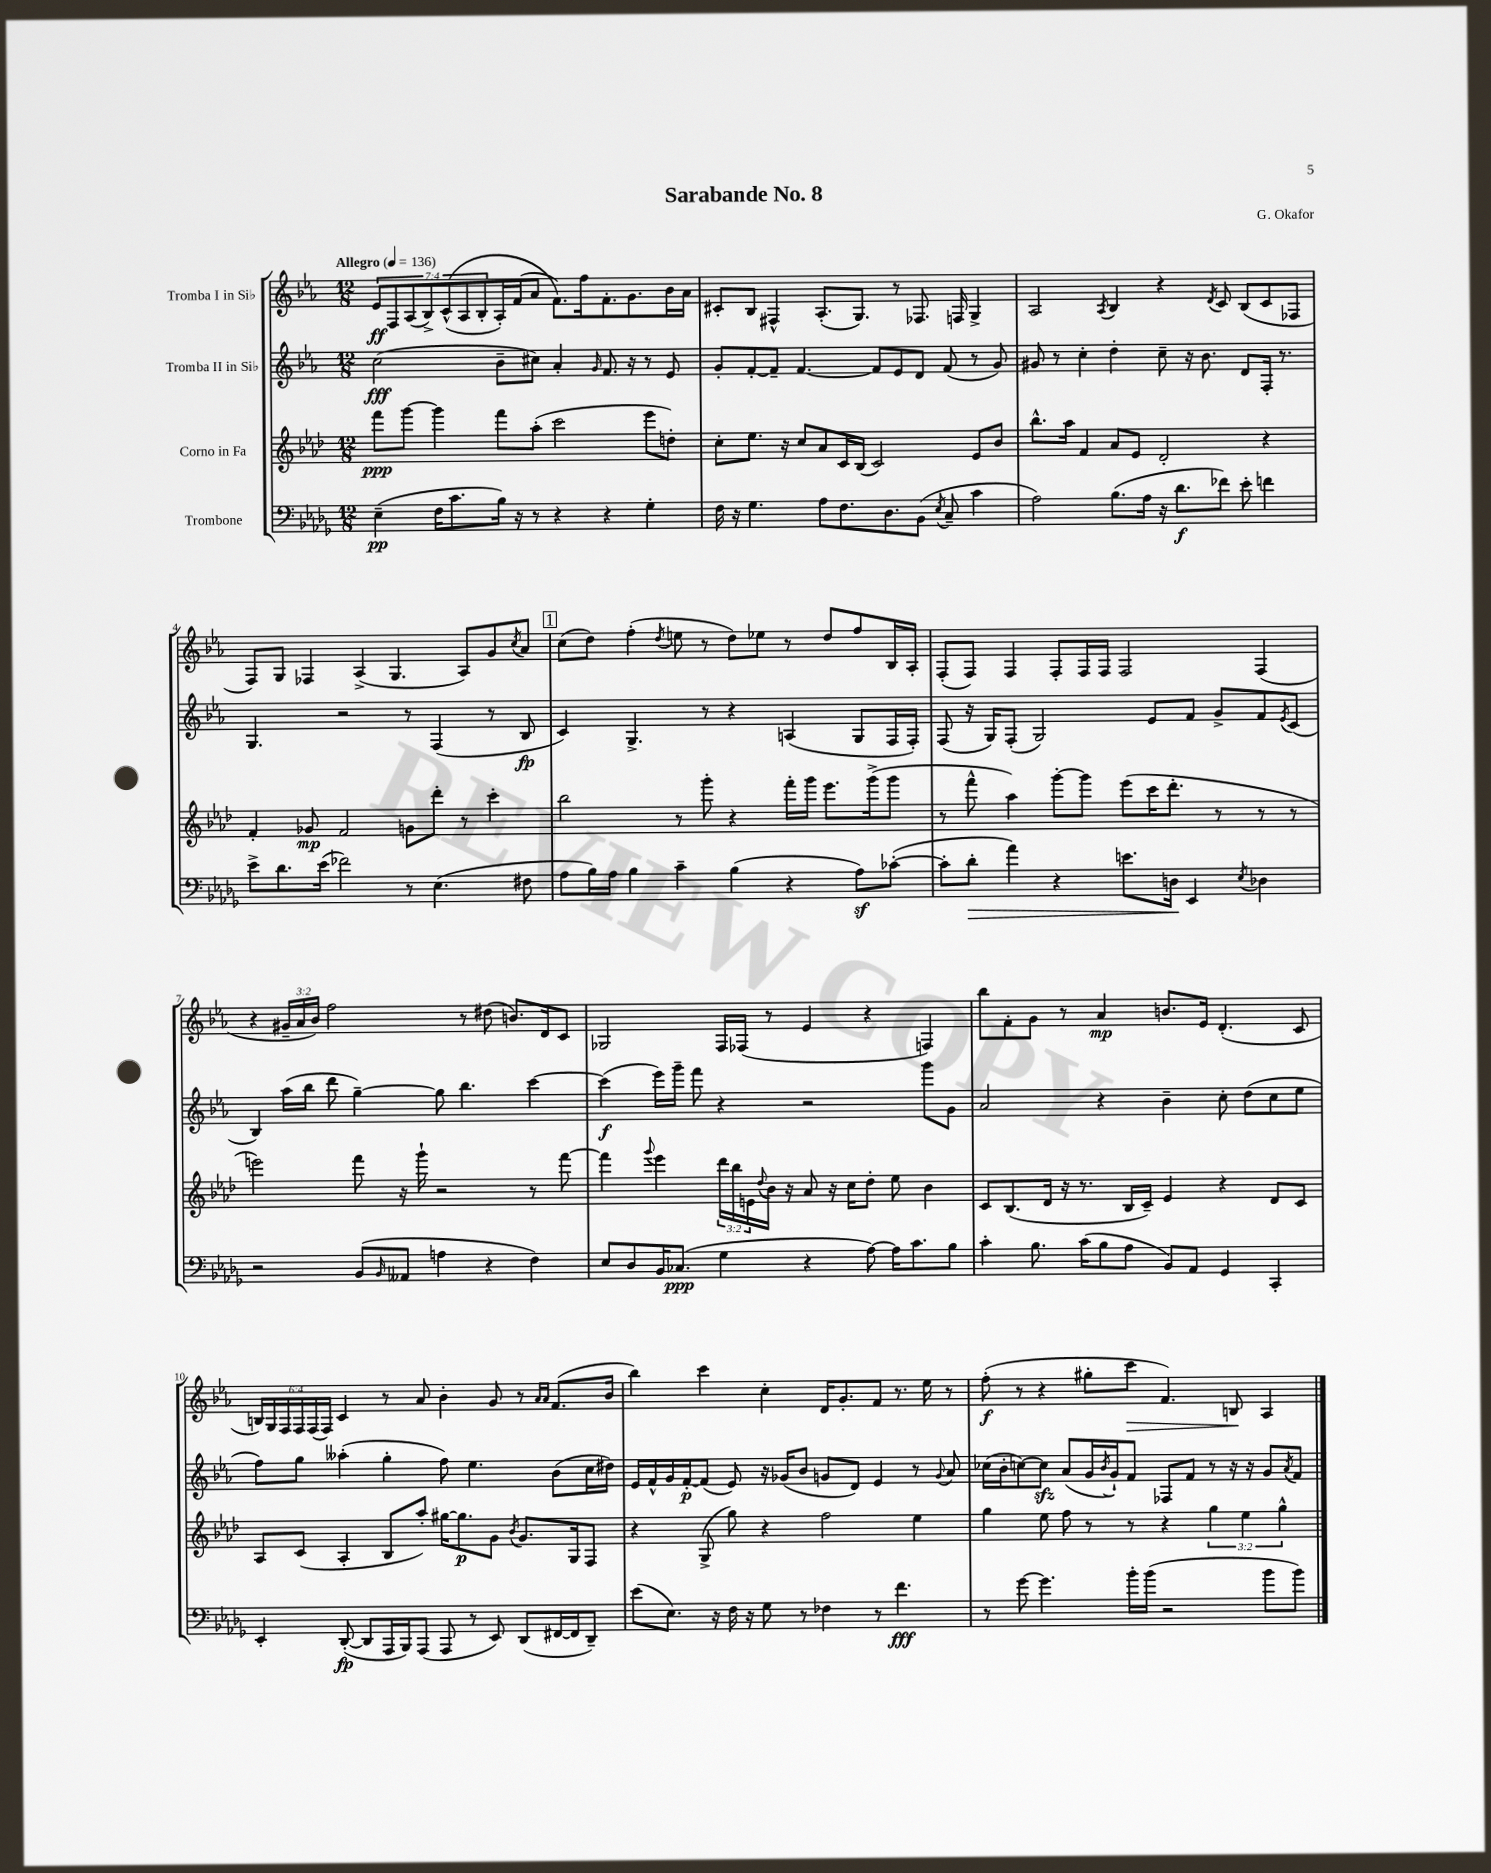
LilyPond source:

\header { title = "Sarabande No. 8" composer = "G. Okafor" }
<<
\new StaffGroup <<
\new Staff = "s0" \with { instrumentName = "Tromba I in Sib" } {
    \clef treble \key ees \major \numericTimeSignature \time 12/8 \override Staff.TupletNumber.text = #tuplet-number::calc-fraction-text \tempo "Allegro" 4 = 136
    \tuplet 7/4 { ees'8\ff f8 aes8( bes8->) c'8-^(\( aes8 bes8-. } aes16-.) f'16( aes'8 f'8.)\) f''16 f'8.-. g'8. bes'16 aes'16 |
    cis'8-. bes8 fis4-^ aes8.-.( g8.) r8 fes8. f16 g4-> |
    aes2 \acciaccatura { aes8 } bes4 r4 \acciaccatura { d'8 } c'8 bes8( c'8 fes8 |
    f8) g8 fes4 aes4->( g4. aes8) g'8 \acciaccatura { c''8 } aes'8 |
    \mark \markup { \box "1" } c''8( d''8) f''4-.( \acciaccatura { d''8 } e''8 r8 d''8) ees''8 r8 d''8 f''8 bes16 aes16-. |
    f8-.( f8) f4 f8-. f16 f16 f2 f4( |
    r4 \tuplet 3/2 { gis'16-- aes'16 bes'16) } f''2 r8 dis''8( b'8.) d'16 c'8 |
    ges2 f16 fes16( r8 ees'4 r4 f4) |
    bes''8 f'8-. g'8 r8 aes'4\mp b'8. ees'16 d'4.-.( c'8 |
    \tuplet 6/4 { b16) g16 f16 f16 f16( f16) } c'4 r8 aes'8 bes'4-. g'8 r8 \grace { aes'16 aes'16 } f'8.( bes'16 |
    bes''4) c'''4 c''4-. d'16 g'8.-. f'8 r8. ees''16 r8 |
    f''8-.\f( r8 r4 gis''8-. c'''8\> f'4.) b8\! aes4 \bar "|." |
}
\new Staff = "s1" \with { instrumentName = "Tromba II in Sib" } {
    \clef treble \key ees \major \numericTimeSignature \time 12/8
    c''2\fff( bes'8-- cis''8) aes'4-. \grace { g'16 } f'8. r16 r8 ees'8 |
    g'8-. f'8~-. f'8-- f'4.~ f'8 ees'8 d'8 f'8( r8 g'8) |
    gis'8 r8 c''4-. d''4-. c''8-- r16 bes'8. d'8 f16-. r8. |
    g4. r2 r8 f4( r8 bes8\fp |
    \mark \markup { \box "1" } c'4) g4.-> r8 r4 a4( g8 f16 f16-.) |
    f8( r16 g16) f8-.( g2) ees'8 f'8 g'8-> f'8 \acciaccatura { ees'8 } c'8( |
    bes4) aes''16( bes''16 d'''8 g''4~--) g''8 bes''4. c'''4~ |
    c'''4\f( ees'''16) g'''16-- f'''8 r4 r2 g'''8 g'8 |
    aes'2 r4 bes'4-- c''8-. d''8( c''8 ees''8 |
    f''8) g''8 aeses''4-.( g''4-. f''8) ees''4. bes'8( c''16 dis''16) |
    ees'16 f'16-^ g'16 f'16~-.\p f'8( ees'8) r16 ges'16( bes'8 g'8 d'8) ees'4 r8 \appoggiatura { g'8 } aes'8 |
    ces''16( bes'16-. c''8~) c''8\sfz aes'8( g'16 \acciaccatura { bes'8 } g'16-!) f'8 fes8 f'8 r8 r16 r16 g'8 \acciaccatura { aes'8 } f'8 \bar "|." |
}
\new Staff = "s2" \with { instrumentName = "Corno in Fa" } {
    \clef treble \key aes \major \numericTimeSignature \time 12/8 \override Staff.TupletNumber.text = #tuplet-number::calc-fraction-text
    f'''8\ppp g'''8~ g'''4 f'''8 aes''8-.( c'''2 ees'''8 d''8-.) |
    c''8-. ees''8. r16 c''8 aes'8 c'16 bes16( c'2) ees'8 bes'8 |
    bes''8.-^ aes''16 f'4 aes'8 ees'8 des'2-. r4 |
    f'4-. ges'8\mp f'2 g'8 des'''8-. r8 c'''4-. |
    \mark \markup { \box "1" } bes''2 r8 g'''8-. r4 f'''16-. g'''16 ees'''8. g'''16->( g'''8 |
    r8 f'''8-^ aes''4) g'''8~-. g'''8 ees'''8( c'''16 des'''8.-. r8 r8 r8 |
    e'''2) f'''8 r16 g'''16-! r2 r8 f'''8~ |
    f'''4 \appoggiatura { g'''8 } ees'''4 \tuplet 3/2 { des'''16 bes''16 e'16 } \appoggiatura { des''8 } bes'16 r16 aes'8 r16 c''16 des''8-. ees''8 bes'4 |
    c'8 bes8.( des'16 r16 r8. bes16 c'16--) ees'4 r4 des'8 c'8 |
    aes8 c'8( aes4-. bes8 aes''8-.) gis''16~ gis''8.\p g'8 \acciaccatura { bes'8 } g'8. g16 f8 |
    r4 g8->( g''8) r4 f''2 ees''4 |
    g''4 ees''8 f''8 r8 r8 r4 \tuplet 3/2 { g''4 ees''4 g''4-^ } \bar "|." |
}
\new Staff = "s3" \with { instrumentName = "Trombone" } {
    \clef bass \key des \major \numericTimeSignature \time 12/8
    ees4--\pp( f16 c'8. bes16) r16 r8 r4 r4 ges4-. |
    f16 r16 ges4. aes8 f8. des8. bes,8( \acciaccatura { ees8 } c8-- c'4 |
    aes2) bes8.( aes16 r16 des'8.\f fes'8) ees'8-. f'4 |
    ees'8-> des'8. ees'16( fes'2) r8 ees4.( fis8 |
    \mark \markup { \box "1" } aes8 bes16) aes16 bes4 c'4-- bes4( r4 aes8\sf) ces'8~-.( |
    ces'8-. des'8-.\> aes'4) r4 e'8. d16\! ees,4 \acciaccatura { ees8 } des4 |
    r2 bes,8( \grace { bes,16 } aeses,8 a4 r4 f4) |
    ees8 des8 bes,16 ces8.\ppp( ges4 r4 aes8~) aes16 c'8. bes8 |
    c'4-. bes8. c'16( bes8 aes8 bes,8) aes,8 ges,4 c,4-. |
    ees,4-. des,8~-.\fp( des,8 aes,,16 bes,,16) aes,,8( aes,,8 r8 ees,8) des,8( fis,16~ fis,16 des,8--) |
    ees'8( ees8.) r16 f16 r16 ges8 r8 fes4 r8 f'4.\fff |
    r8 ges'8~ ges'4. bes'16-. bes'16( r2 bes'8 bes'8) \bar "|." |
}
>>
>>
